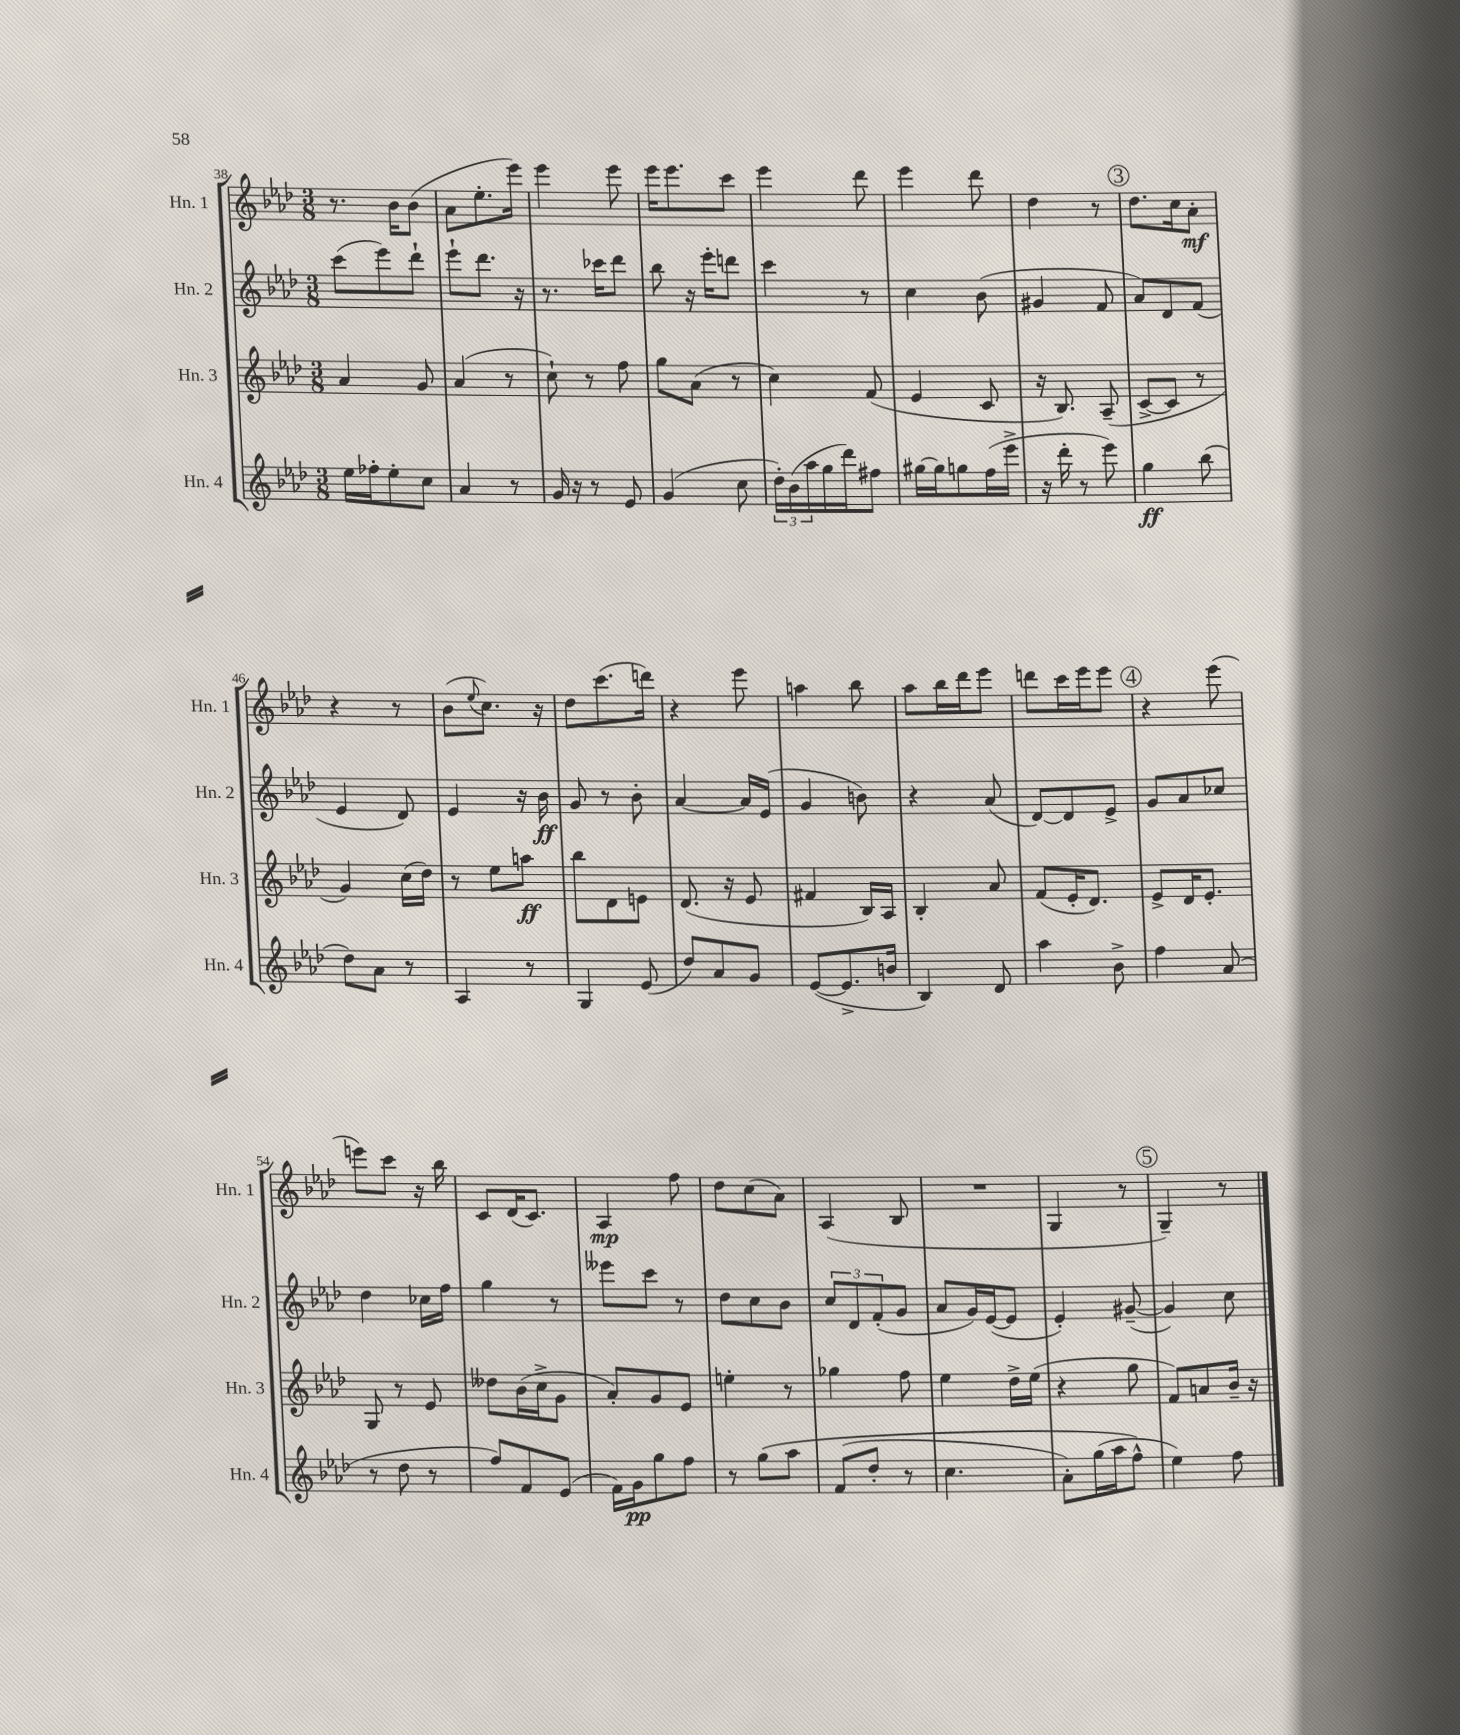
<<
\new StaffGroup <<
\new Staff = "s0" \with { instrumentName = "Hn. 1" shortInstrumentName = "Hn. 1" } {
    \clef treble \key aes \major \numericTimeSignature \time 3/8
    r8. bes'16 bes'8( |
    aes'8 ees''8.-. ees'''16) |
    ees'''4 ees'''8 |
    ees'''16 ees'''8. c'''8 |
    ees'''4 des'''8 |
    ees'''4 des'''8 |
    des''4 r8 |
    \mark \markup { \circle "3" } des''8. c''16 aes'8-.\mf |
    r4 r8 |
    bes'8( \appoggiatura { ees''8 } c''8.) r16 |
    des''8 c'''8.( d'''16) |
    r4 ees'''8 |
    a''4 bes''8 |
    aes''8 bes''16 des'''16 ees'''8 |
    d'''8 c'''16 ees'''16 ees'''8 |
    \mark \markup { \circle "4" } r4 ees'''8( |
    e'''8) c'''8 r16 bes''16 |
    c'8 des'16( c'8.) |
    aes4\mp f''8 |
    des''8 c''8( aes'8) |
    aes4( bes8 |
    R4. |
    g4 r8 |
    \mark \markup { \circle "5" } g4--) r8 \bar "|." |
}
\new Staff = "s1" \with { instrumentName = "Hn. 2" shortInstrumentName = "Hn. 2" } {
    \clef treble \key aes \major \numericTimeSignature \time 3/8
    c'''8( ees'''8) des'''8-! |
    ees'''8-! des'''8. r16 |
    r8. ces'''16 des'''8 |
    bes''8 r16 ees'''16-. d'''8 |
    c'''4 r8 |
    c''4 bes'8( |
    gis'4 f'8 |
    \mark \markup { \circle "3" } aes'8) des'8 f'8( |
    ees'4 des'8) |
    ees'4 r16 bes'16\ff |
    g'8 r8 bes'8-. |
    aes'4~ aes'16 ees'16( |
    g'4 b'8) |
    r4 aes'8( |
    des'8~) des'8 ees'8-> |
    \mark \markup { \circle "4" } g'8 aes'8 ces''8 |
    des''4 ces''16 f''16 |
    g''4 r8 |
    eeses'''8 c'''8 r8 |
    des''8 c''8 bes'8 |
    \tuplet 3/2 { c''8 des'8 f'8-.( } g'8 |
    aes'8 g'16) ees'16~( ees'8 |
    ees'4-.) gis'8~--( |
    \mark \markup { \circle "5" } gis'4) c''8 \bar "|." |
}
\new Staff = "s2" \with { instrumentName = "Hn. 3" shortInstrumentName = "Hn. 3" } {
    \clef treble \key aes \major \numericTimeSignature \time 3/8
    aes'4 g'8 |
    aes'4( r8 |
    c''8-!) r8 f''8 |
    g''8 aes'8( r8 |
    c''4) f'8( |
    ees'4 c'8 |
    r16 bes8.) aes8--( |
    \mark \markup { \circle "3" } c'8~-> c'8 r8 |
    g'4) c''16( des''16) |
    r8 ees''8 a''8\ff |
    bes''8 des'8 e'8 |
    des'8.( r16 ees'8 |
    fis'4 bes16) aes16 |
    bes4-. aes'8 |
    f'8( ees'16-. des'8.) |
    \mark \markup { \circle "4" } ees'8-> des'16 ees'8.-. |
    g8 r8 ees'8 |
    deses''8 bes'16( c''16-> g'8 |
    aes'8-.) g'8 ees'8 |
    e''4-. r8 |
    ges''4 f''8 |
    ees''4 des''16-> ees''16( |
    r4 g''8 |
    \mark \markup { \circle "5" } f'8) a'8 bes'16-- r16 \bar "|." |
}
\new Staff = "s3" \with { instrumentName = "Hn. 4" shortInstrumentName = "Hn. 4" } {
    \clef treble \key aes \major \numericTimeSignature \time 3/8
    ees''16 fes''16-. ees''8-. c''8 |
    aes'4 r8 |
    g'16 r16 r8 ees'8 |
    g'4( c''8 |
    \tuplet 3/2 { des''16-.) bes'16( aes''16 } g''16 des'''16) fis''8 |
    gis''16~ gis''16 g''8 f''16( ees'''16-> |
    r16 des'''16-. r8 ees'''8) |
    \mark \markup { \circle "3" } g''4\ff bes''8( |
    des''8) aes'8 r8 |
    aes4 r8 |
    g4 ees'8( |
    des''8) aes'8 g'8 |
    ees'8~( ees'8.-> b'16 |
    bes4) des'8 |
    aes''4 bes'8-> |
    \mark \markup { \circle "4" } f''4 aes'8( |
    r8 des''8 r8 |
    f''8) f'8 ees'8( |
    f'16) g'16\pp g''8 f''8 |
    r8 g''8\( aes''8 |
    f'8( des''8-. r8 |
    c''4. |
    aes'8-.) g''16( aes''16 f''8-^\) |
    \mark \markup { \circle "5" } ees''4) f''8 \bar "|." |
}
>>
>>
\layout { \context { \Score currentBarNumber = #38 } }
